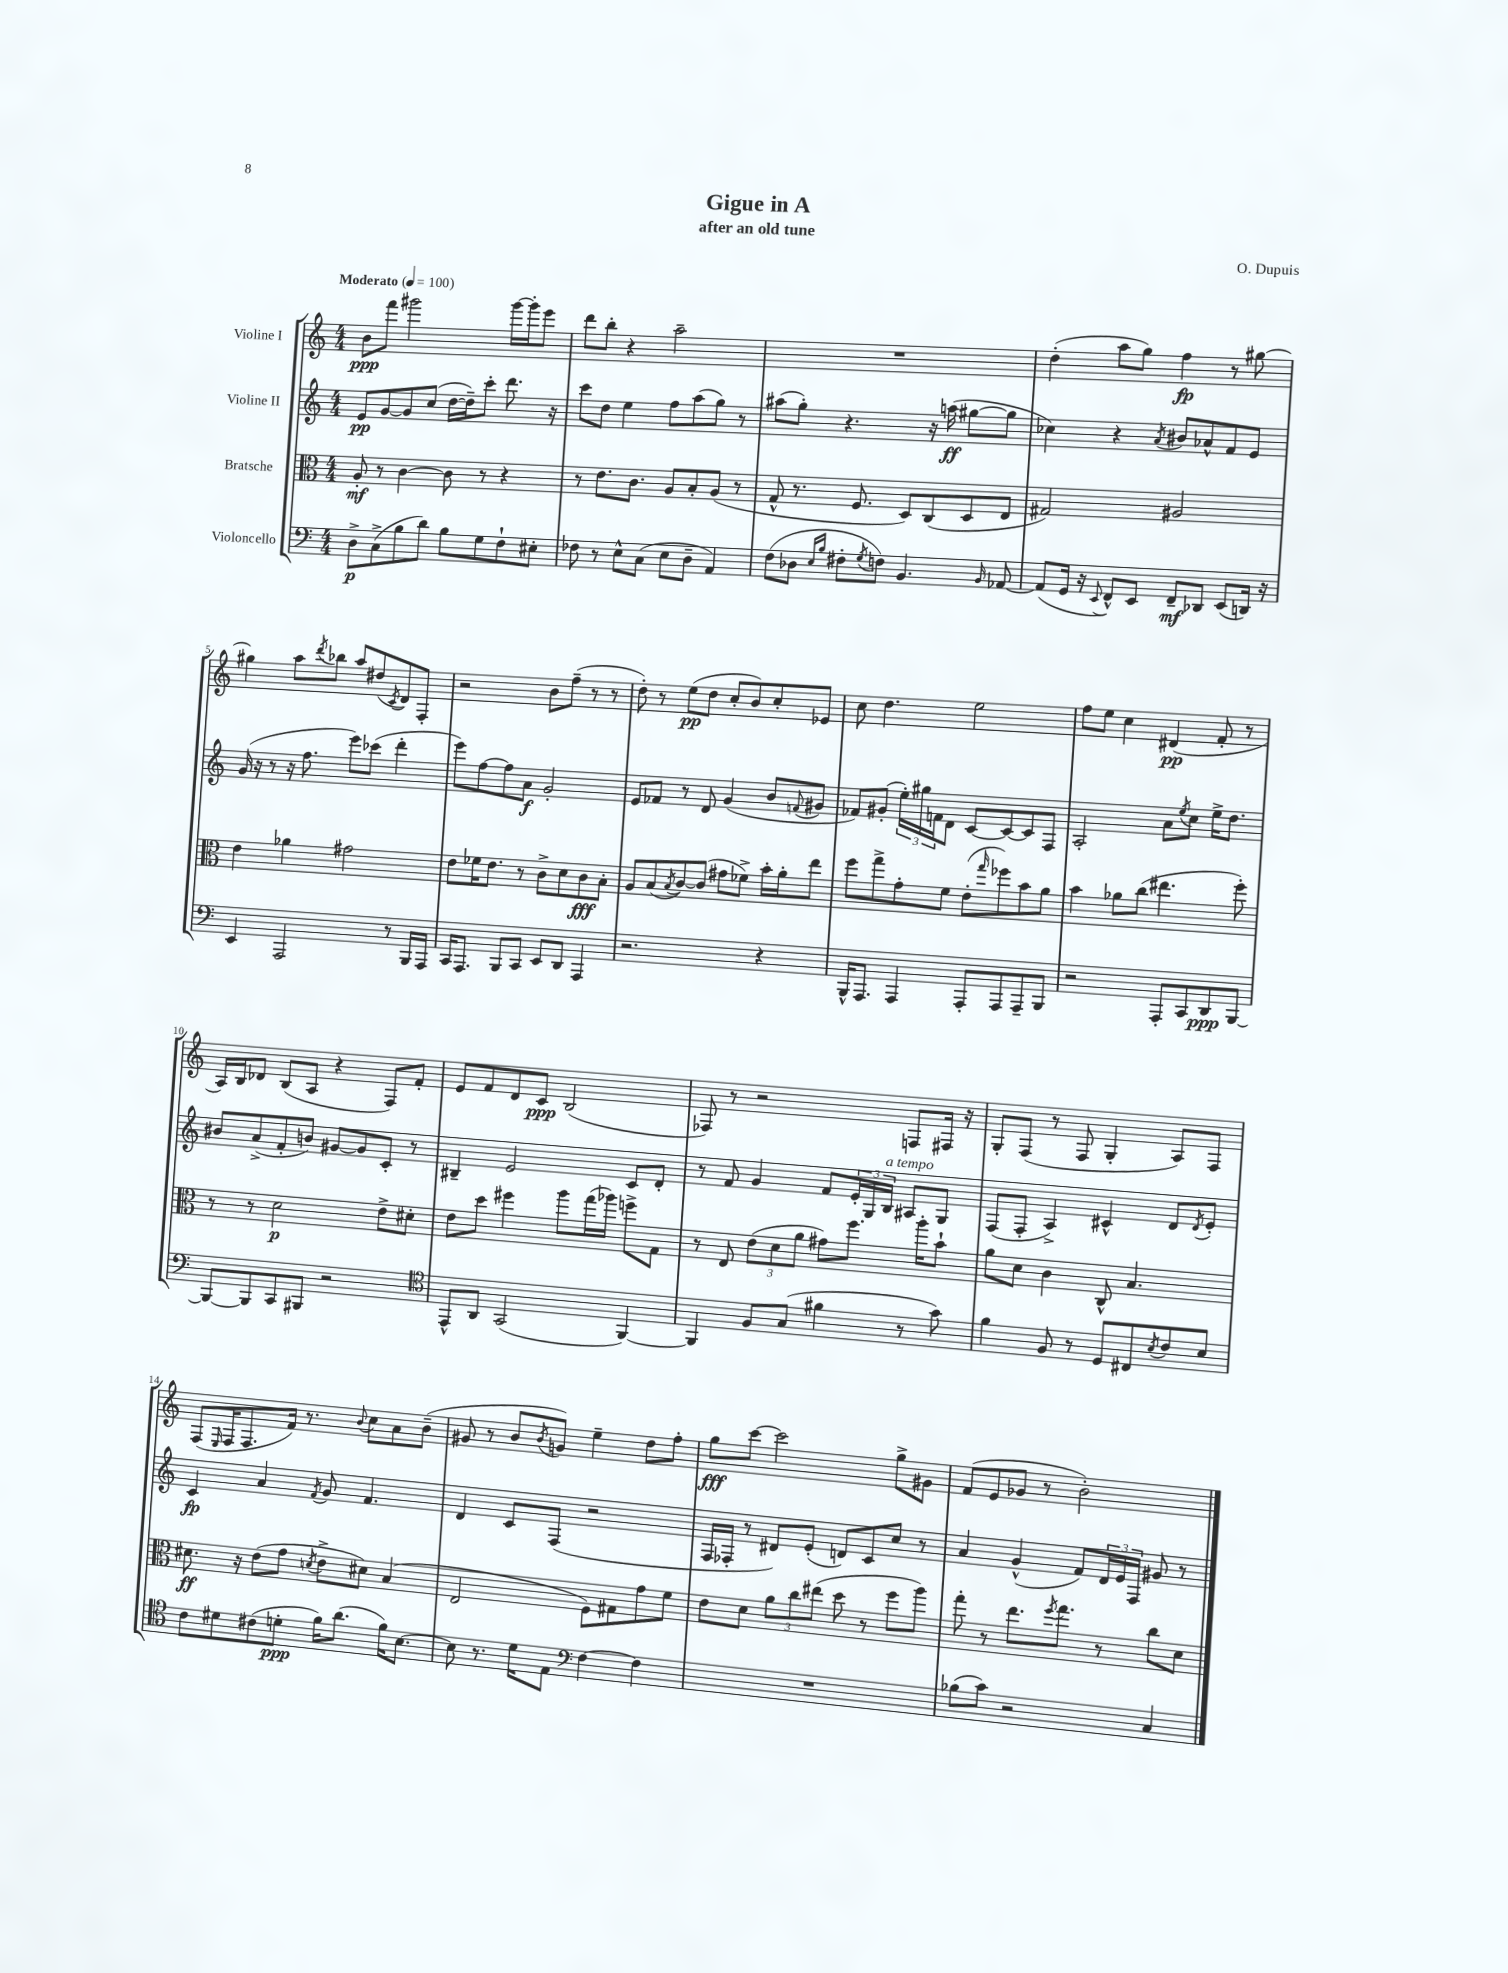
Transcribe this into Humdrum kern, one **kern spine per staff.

**kern	**kern	**kern	**kern
*staff4	*staff3	*staff2	*staff1
*clefF4	*clefC3	*clefG2	*clefG2
*k[]	*k[]	*k[]	*k[]
*M4/4	*M4/4	*M4/4	*M4/4
*MM100	*MM100	*MM100	*MM100
8D^	8A'	8e	8b
(8C^	8r	[8g	8fff
8B	[4c	8g]	2ggg#
8d)	.	(8cc	.
8B	8c]	[16dd	.
.	.	16dd~])	.
8G	8r	8ccc'	.
8F`	4r	8.ddd	[16ggg#
.	.	.	16ggg#']
8E#'	.	.	8eee
.	.	16r	.
=	=	=	=
8F-	8r	8ccc	8ddd
8r	8.e	8dd	8bb'
8E^^	.	4ee	4r
.	8.c	.	.
(8C	.	.	.
8E	8A	8ff	2aa~
8D~	8B'	(8aa	.
4AA)	(8A	8gg)	.
.	8r	8r	.
=	=	=	=
(8F	8G^^	(8aa#	1r
8D-	8.r	8gg')	.
16qqE	.	.	.
16qqB	.	.	.
8F#'	.	4.r	.
.	8.F	.	.
8qG	.	.	.
8F)	.	.	.
4.BB	8D)	.	.
.	(8C	16r	.
.	.	(16aa	.
.	8D	[8gg#	.
16qqBB	.	.	.
[8AA-	8E	8gg#]	.
=	=	=	=
(8AA-]	2G#)	4cc-)	(4dd'
16GG	.	.	.
16r	.	.	.
8qqEE	.	.	.
8FF^^)	.	4r	8aa
8EE	.	.	8gg)
.	.	8qa	.
8FF~	2A#	8b#	4ff
8DD-	.	8a-^^	.
(8EE	.	8f	8r
16DD)	.	8e	[8gg#
16r	.	.	.
=	=	=	=
4EE	4e	(16g	4gg#]
.	.	16r	.
.	.	8r	.
2AAA	4a-	16r	8aa
.	.	8.ff	.
.	.	.	8qddd
.	.	.	8bb-
.	2g#	8eee)	8aa
.	.	(8ccc-	(8dd#
.	.	.	8qc
8r	.	4ddd'	8d)
16BBB	.	.	8F'
16AAA	.	.	.
=	=	=	=
16CC	8e	8eee)	2r
8.AAA	.	.	.
.	16f-	[8ff	.
.	8.e	.	.
8BBB	.	8ff]	.
8CC	8r	8a	.
8EE	8c^	2g'	8b
8DD	8d	.	(8ff~
4AAA	8c	.	8r
.	8B'	.	8r
=	=	=	=
2.r	8A	8e	8dd')
.	(8B	8f-	8r
.	8qB	.	.
.	[8c)	8r	(8ee
.	(8c]	8d	8dd
.	8g#	(4g	8cc'
.	8f-^)	.	8b)
4r	16b'	8b	8cc'
.	16a'	.	.
.	.	8qqf	.
.	8ee	8g#	8e-
=	=	=	=
16BBB^^	8ff	8f-)	8cc
8.AAA	.	.	.
.	8gg^	(8g#'	4.dd
4AAA	8g'	24ee')	.
.	.	24gg#	.
.	.	24f	.
.	8f	8d	.
8AAA'	(8e'	[8c	2ee
.	16qqgg	.	.
8AAA	8ff-)	8c_	.
8AAA~	8b	8c]	.
8BBB	8a	8F	.
=	=	=	=
2r	4b	2A'	8ff
.	.	.	8ee
.	8a-	.	4cc
.	(8cc	.	.
8AAA'	4.ee#	8a	(4d#
.	.	8qee	.
8CC	.	8cc	.
8DD	.	16ee^	8f'
.	.	8.dd	.
[8BBB	8ff')	.	8r
=	=	=	=
8BBB_	8r	8b#	16A)
.	.	.	16B
8BBB]	8r	(8a^	8d-
8CC	2d	8f'	(8B
8BBB#	.	8b)	8A
2r	.	[8g#	4r
.	.	8g#]	.
.	8e^	8c'	8F)
.	8d#'	8r	8f'
=	=	=	=
*clefC4	*	*	*
8EE^^	8e	4B#~	8e
8AA	8dd	.	8f
(2GG	4ff#	2e	8d
.	.	.	8c
.	8aa	.	(2B
.	(16gg	.	.
.	16aa-)	.	.
[4FF)	8ff^	8c	.
.	8G	8d'	.
=	=	=	=
4FF]	8r	8r	8F-)
.	8E	8f	8r
8F	(12e	4g	2r
.	12d	.	.
(8G	.	.	.
.	12a	.	.
4f#	8g#)	8f	.
.	8.ff	24e'	.
.	.	24G	.
.	.	24B	.
8r	.	8A#	8F
.	16aa'	.	.
8g)	8b`	8G	16F#
.	.	.	16r
=	=	=	=
4f	8a	(8F	8G'
.	8d	8F'	(8F
8F	4c	4A^)	8r
8r	.	.	8F
8D	8C^^	4c#^^	4G'
8C#	4.B	.	.
8qB	.	.	.
8c	.	8d	8A)
.	.	8qd	.
8B	.	8e'	8F
=	=	=	=
8c	8.d#	4c	(8F
.	.	.	16qqE
8d#	.	.	16F
.	16r	.	8.F
(8c#	(8e	4a	.
8d'	8g	.	16f)
.	.	.	8.r
.	8qd	8qf	.
16f)	8e^	8g	.
(8.a	.	.	.
.	.	.	8qqb
.	8d#)	4.f	8cc
16f)	(4B	.	8a
[8.B	.	.	.
.	.	.	(8b~
=	=	=	=
8B]	2E	4d	8g#
8.r	.	.	8r
.	.	8c	8b
16d	.	.	.
.	.	.	8qb
8E	.	(8F	8g)
*clefF4	*	*	*
[4F	8F)	2r	4ee~
.	8G#	.	.
4F]	8g	.	8dd
.	8f	.	8ff'
=	=	=	=
1r	8e	16F	8gg
.	.	16F-'	.
.	8d	8r	[8ccc
.	12a	8d#)	2ccc]
.	12cc	.	.
.	.	(8e'	.
.	(12ee#	.	.
.	8dd	8d)	.
.	8r	8c	.
.	8ff	8cc	8gg^
.	8aa)	8r	8g#
=	=	=	=
(8B-	8gg'	4a	(8f
8c)	8r	.	8e
2r	8.ee	(4g^^	8g-
.	.	.	8r
.	8qff	.	.
.	8.gg	.	.
.	.	8f)	2b')
.	8r	24d	.
.	.	24e	.
.	.	24F	.
4C	8cc	8g#	.
.	8d	8r	.
==	==	==	==
*-	*-	*-	*-
